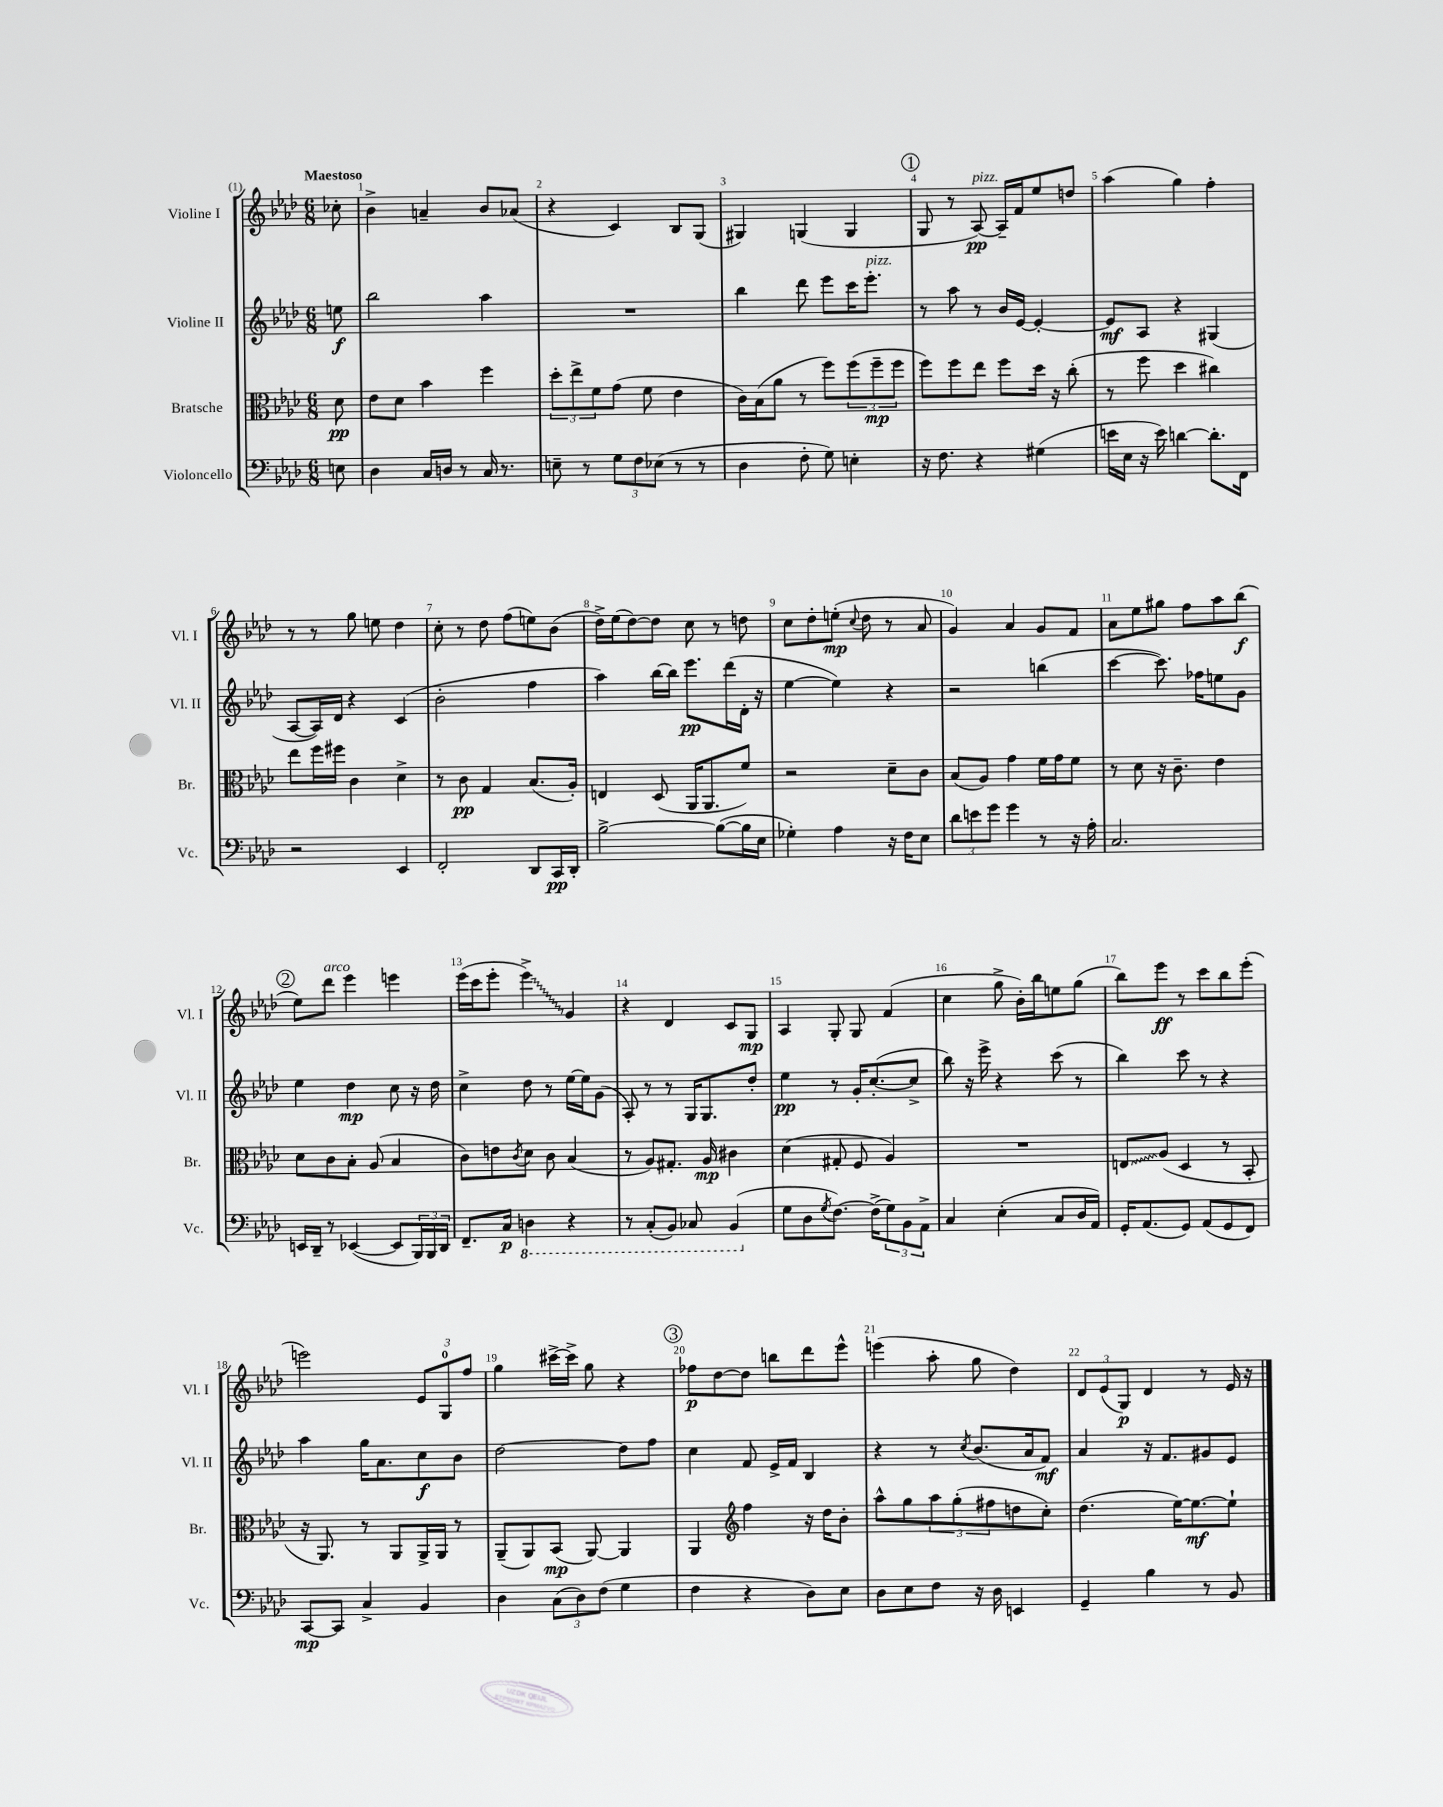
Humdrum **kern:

**kern	**kern	**kern	**kern
*staff4	*staff3	*staff2	*staff1
*clefF4	*clefC3	*clefG2	*clefG2
*k[b-e-a-d-]	*k[b-e-a-d-]	*k[b-e-a-d-]	*k[b-e-a-d-]
*M6/8	*M6/8	*M6/8	*M6/8
8E\	8d-\	8ee\	8cc-'\
=	=	=	=
4D-\	8e-\L	2bb-\	4b-^\
.	8d-\J	.	.
16C/LL	4b-\	.	4a~/
16D/JJ	.	.	.
8r	.	.	.
16C/	4ff\	4aa-\	8b-/L
8.r	.	.	.
.	.	.	(8a-/J
=	=	=	=
8E~\	12dd-'\L	2.r	4r
.	12ee-^\	.	.
8r	.	.	.
.	12f\	.	.
12G\L	(8g\J	.	4c/)
12F\	.	.	.
.	8f\	.	.
(12E-\J	.	.	.
8r	4e-\	.	8B-/L
8r	.	.	(8G/J
=	=	=	=
4D-\	16c\LL)	4bb-\	4G#/)
.	(16B-\J	.	.
.	8a-\J	.	.
8F'\	8r	8ddd-\	(4G/
8G\)	8ff\L)	8eee-\L	.
4E'\	(12ff\	16ccc\K	4G/
.	.	8.eee-'\J	.
.	12ff~\	.	.
.	12ff\J	.	.
=	=	=	=
16r	8ff\L)	8r	8G/
8.F\	.	.	.
.	8ff\	8aa-\	8r
4r	8ee-\J	8r	[8A-/)
.	8ff\L	16b-/LL	16A-~/]LL
.	.	[16e-/JJ	16f/J
(4G#\	16dd-\Jk	4e-'/_	8ee-/
.	16r	.	.
.	(8cc'\	.	8dd/J
=	=	=	=
16e\LL	8r	8e-/]L	(4aa-\
16E-\JJ	.	.	.
16r	8ff\	8A-/J	.
16e\)	.	.	.
[4d\	4dd-\	4r	4gg\)
8.d'\]L	4cc#\)	(4G#/	4ff'\
16FF\Jk	.	.	.
=	=	=	=
2r	8ee-\L	[8A-/L	8r
.	16ff\L	16A-/]L)	8r
.	16ff#\JJ	16d-/JJ	.
.	4c\	4r	8gg\
.	.	.	8ee\
4EE-/	4d-^\	(4c/	4dd-\
=	=	=	=
2FF'/	8r	2b-'\	8cc'\
.	8c\	.	8r
.	4G/	.	8dd-\
.	.	.	(8ff\L
8DD-/L	(8.B-/L	4ff\	8ee\)
16CC/L	.	.	(8b-\J
16DD-'/JJ	16A-'/Jk)	.	.
=	=	=	=
[2B-^\	4E/	4aa-\)	16dd-^\LL)
.	.	.	(16ee-\J
.	.	.	[8dd-\)
.	(8D-/	[16bb-\LL	8dd-\]J
.	.	16bb-\]JJ	.
.	16AA-/LK	8.eee-\L	8cc\
.	8.AA-/	.	.
(8B-\_L	.	.	8r
.	.	(16ddd-\L	.
16B-\]L	8f/J)	16d-'\JJ	8dd\
16E-\JJ	.	16r	.
=	=	=	=
4G-'\)	2r	[4ee-\	8cc\L
.	.	.	8dd-'\
4A-\	.	4ee-\])	(8ee'\J
.	.	.	8qqcc/
.	.	.	8dd-\
16r	8d-~\L	4r	8r
16F\LK	.	.	.
8E-\J	8c\J	.	8a-/
=	=	=	=
12d-\L	(8B-/L	2r	4g/)
12e\	.	.	.
.	8A-/J)	.	.
12g\J	.	.	.
4g\	4g\	.	4a-/
8r	16f\LL	(4bb\	8g/L
.	16g\J	.	.
16r	8f\J	.	8f/J
16A-'\	.	.	.
=	=	=	=
2.C/	8r	[4ccc\	8a-\L
.	8d-\	.	8ee-\
.	16r	8.ccc\])	8gg#\J
.	8.c~\	.	.
.	.	.	8ff\L
.	.	16ff-\LK	.
.	4e-\	8ee\	8aa-\
.	.	8g\J	(8bb-\J
=	=	=	=
16EE/LL	8d-\L	4ee-\	8ee-\L)
16DD-~/JJ	.	.	.
8r	8c\	.	8ddd-\J
([4EE-/	8B-'\J	4dd-\	4eee-\
.	(8A-/	.	.
8EE-/]L	4B-/	8cc\	4eee\
24BBB-/L)	.	16r	.
24BBB-/	.	.	.
.	.	16dd-\	.
24DD-/JJ	.	.	.
=	=	=	=
8.FF~/L	8c\L)	4cc^\	(16eee-\LL
.	.	.	16ccc\J
.	8e\	.	8eee-'\J
16C/Jk	.	.	.
.	8qc/	.	.
4DD\	8d-\J	8dd-\	4eee-^\)
.	8c\	8r	.
4r	(4B-/	[16ee-\LL	4g/
.	.	16ee-\]J	.
.	.	(8g\J	.
=	=	=	=
8r	8r	8A-'/)	4r
(8CC'/L	8A-/L)	8r	.
8BBB-/J)	8.G#'/J	8r	4d-/
8CC-/	.	16G/LK	.
.	16A-/	8.G/	.
(4BBB-/	4c#\	.	8c/L
.	.	8dd-'/J	8G/J
=	=	=	=
8G\L	(4d-\	4ee-\	4A-/
8D-\	.	.	.
8qG/	.	.	.
[8.F\J)	8G#'/	8r	8G'/
.	8F/	16g'/LK	8G/
(16F^\]LK	.	([8.cc'/	.
12G\)	4A-/)	.	(4f/
12BB-\	.	.	.
.	.	8cc^/]J	.
12AA-^\J	.	.	.
=	=	=	=
4C/	2.r	8bb-\)	4cc\
.	.	16r	.
.	.	16eee-^\	.
(4E-'\	.	4r	8gg^\
.	.	.	16b-'\LL)
.	.	.	16bb-\J
8C/L	.	(8ccc\	8ee\
16D-/L	.	8r	(8gg\J
16AA-/JJ)	.	.	.
=	=	=	=
16GG'/LK	8E/L	4bb-\)	8bb-\L)
(8.AA-/	.	.	.
.	(8A-/J	.	8eee-\J
8GG/J)	4D-/	8ccc\	8r
(8AA-/L	.	8r	8ccc\L
8GG/	8r	4r	8bb-\
8FF/J)	8BB-'/	.	(8eee-'\J
=	=	=	=
[8CC/L	16r	4aa-\	2eee\)
.	8.AA-/)	.	.
8CC/]J	.	.	.
4C^/	8r	16gg\LK	.
.	.	8.a-\	.
.	8AA-/L	.	.
4BB-/	16AA-^/L	8cc\	12e-/L
.	16AA-/JJ	.	.
.	.	.	12G/
.	8r	8b-\J	.
.	.	.	12ff/J
=	=	=	=
4D-\	(8AA-~/L	[2dd-\	4gg\
.	8AA-/)	.	.
(12C\L	(8BB-/J	.	[16ccc#^\LL
.	.	.	16ccc#^\]JJ
12D-\)	.	.	.
.	[8AA-/)	.	8gg\
(12F\J	.	.	.
4G\	4AA-/]	8dd-\]L	4r
.	.	8ff\J	.
=	=	=	=
4F\	4AA-/	4cc\	8ff-\L
.	.	.	[8dd-\
*	*clefG2	*	*
4r	4ff\	8f/	8dd-\]J
.	.	16e-^/LL	8bb\L
.	.	16f/JJ	.
8D-\L)	16r	4B-/	8ddd-\
.	16dd-\LK	.	.
8E-\J	8b-'\J	.	8eee-^^\J
=	=	=	=
8D-\L	8aa-^^\L	4r	(4eee\
8E-\	8gg\	.	.
8F\J	12aa-\	8r	8aa-'\
.	(12gg'\	.	.
.	.	8qcc/	.
16r	.	(8.b-/L	8gg\
.	12ff#\	.	.
16D-\	.	.	.
4EE/	8dd\	.	4dd-\)
.	.	16a-/k	.
.	8cc'\J)	8f/J)	.
=	=	=	=
4GG~/	(4.dd-\	4a-/	12d-/L
.	.	.	(12e-/
.	.	.	12G/J)
4B-\	.	16r	4d-/
.	.	8.f/L	.
.	[16ee-\LK)	.	.
.	8.ee-\_	.	.
8r	.	8g#/	8r
8BB-/	8ee-`\]J	8e-/J	16e-/
.	.	.	16r
==	==	==	==
*-	*-	*-	*-
